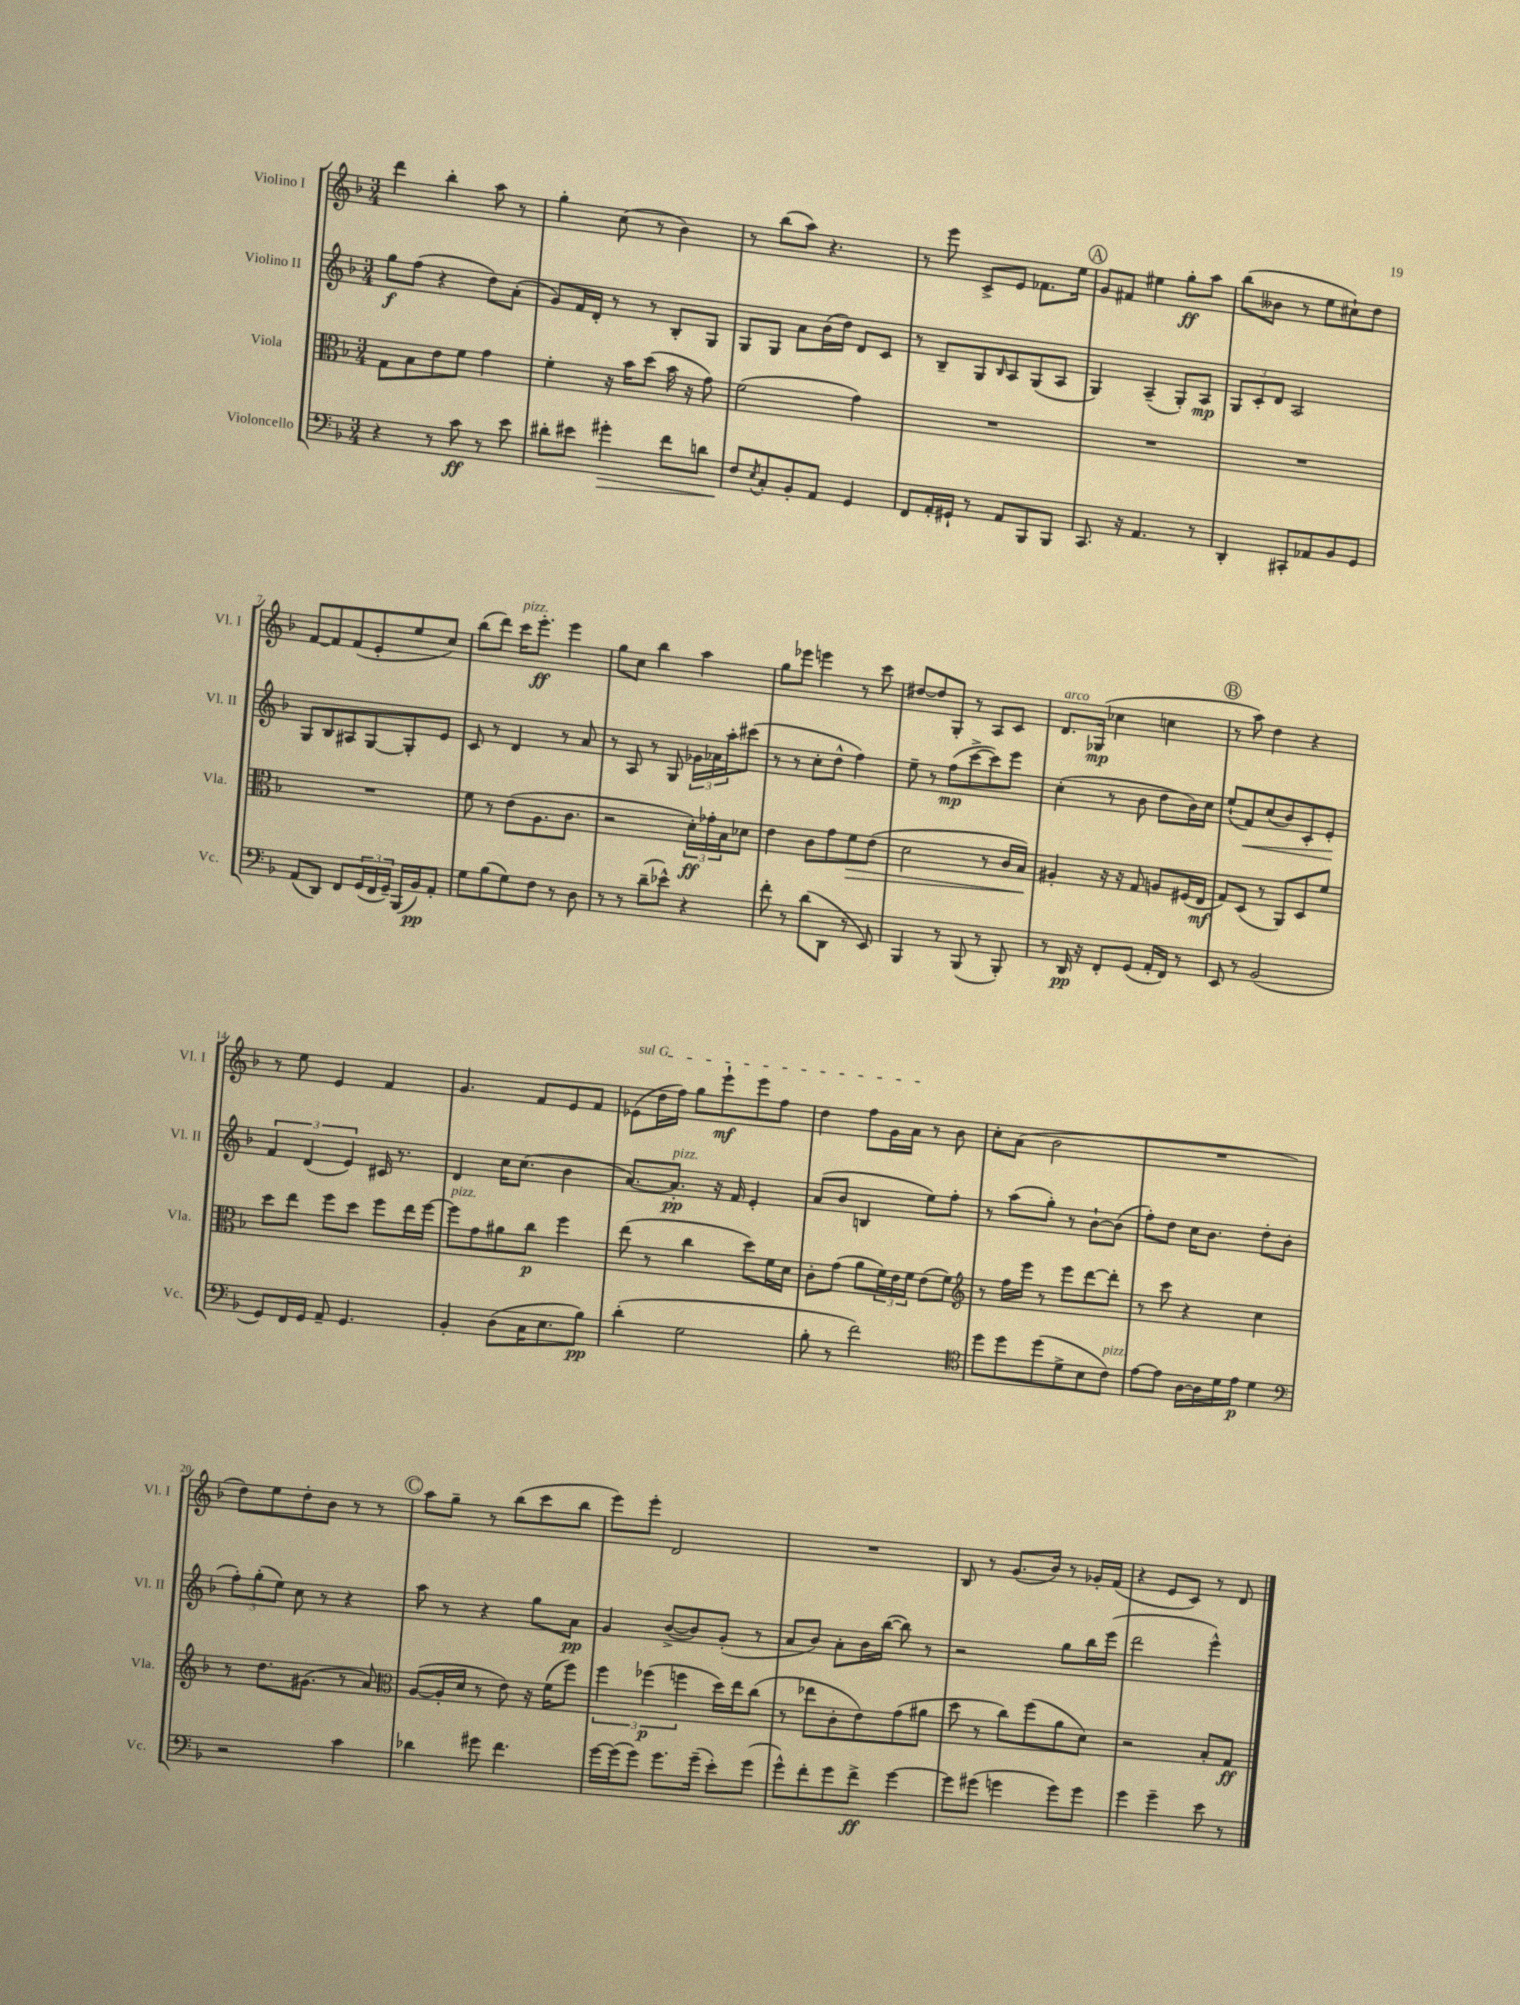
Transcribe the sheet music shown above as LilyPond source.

<<
\new StaffGroup <<
\new Staff = "s0" \with { instrumentName = "Violino I" shortInstrumentName = "Vl. I" } {
    \clef treble \key f \major \numericTimeSignature \time 3/4
    d'''4 bes''4-. a''8 r8 |
    g''4-. c''8( r8 bes'4) |
    r8 bes''8( a''8) r4. |
    r8 e'''8 c'8-> e'8 fes'8. e''16 |
    \mark \markup { \circle "A" } g'8 fis'8 eis''4 g''8-.\ff a''8 |
    bes''8( beses'8 r8 e''8 cis''8-!) d''8 |
    f'8~ f'8 f'8( e'8-. e''8 c''8) |
    bes''8( d'''8) c'''16^\markup { \italic "pizz." } e'''8.-.\ff e'''4 |
    g''8 c''8 bes''4 a''4 |
    g''8 ees'''8 e'''4 r8 c'''8 |
    dis''8~ dis''8 g8-. r8 a8 c'8 |
    d'8.^\markup { \italic "arco" } ges16\mp( ces''4 c''4 |
    \mark \markup { \circle "B" } r8 a''8) d''4 r4 |
    r8 e''8 e'4 f'4 |
    g'4. f'8 e'8 f'8 |
    \once \override TextSpanner.bound-details.left.text = \markup { \italic "sul G" } ees'8\startTextSpan( d''16 f''16) g''8 e'''8-!\mf e'''8 f''8 |
    d''4 f''8 g'16 a'16\stopTextSpan r8 bes'8 |
    c''8-. a'8( bes'2 |
    R2. |
    d''8) e''8 d''8-. bes'8 r8 r8 |
    \mark \markup { \circle "C" } a''8 g''8-- r8 bes''8( c'''8 bes''8 |
    e'''8) e'''8-. d'2 |
    R2. |
    bes8 r8 g'8.( bes'16) r8 ges'16-. f'16( |
    r4 e'8 c'8) r8 d'8 \bar "|." |
}
\new Staff = "s1" \with { instrumentName = "Violino II" shortInstrumentName = "Vl. II" } {
    \clef treble \key f \major \numericTimeSignature \time 3/4
    g''8\f f''8( r4 d''8) a'8-.( |
    g'8) f'16 d'16-. r8 r8 bes8-. g8 |
    g8 g8 a'8 bes'16( d''16) d'8 c'8 |
    r8 bes8-- g8 \grace { bes16 } a8 g8( a8 |
    \mark \markup { \circle "A" } g4) a4--( g8-.) a8\mp |
    \tuplet 3/2 { g8 c'8-. d'8 } a2 |
    g8 bes8 ais8 g8~ g8-. e'8 |
    c'8 r8 d'4 r8 a'8 |
    r8 a8 r8 g8 \tuplet 3/2 { ges'16 aes'16 a''16-. } cis'''8( |
    r8 r8 c''8-. d''8-^ f''4) |
    e''8-- r8 f''8\mp( c'''8~-> c'''8) e'''8 |
    c''4-.( r8 bes'8 d''8 bes'16) c''16 |
    \mark \markup { \circle "B" } e''8-!( f'8\<) c''8( bes'8) c'8-. e'8-.\! |
    \tuplet 3/2 { f'4 d'4( e'4) } cis'16 r8. |
    d'4 c''16 c''8.( bes'4 |
    a'8.~) a'8.-.\pp^\markup { \italic "pizz." } r16 f'16 e'4-. |
    a'8( bes'8 b4 e''8) f''8-. |
    r8 a''8( g''8-.) r8 bes'8~-! bes'8( |
    f''8-.) d''8 c''16 bes'8. d''8-. bes'8( |
    \tuplet 3/2 { f''8-.) g''8-.( e''8) } c''8 r8 r4 |
    \mark \markup { \circle "C" } a''8 r8 r4 g''8 a'8\pp |
    g'4 bes'8~->( bes'8) g'8-.( r8 |
    a'8 bes'8) a'8-. bes'16 bes''16~( bes''8) r8 |
    r2 g''8 bes''16 e'''16( |
    d'''2 e'''4-^) \bar "|." |
}
\new Staff = "s2" \with { instrumentName = "Viola" shortInstrumentName = "Vla." } {
    \clef alto \key f \major \numericTimeSignature \time 3/4
    g8 bes8 e'8 f'8 g'4 |
    f'4-. r16 bes'16 d''8( bes'16 r16 g'8) |
    f'2( g'4) |
    R2. |
    \mark \markup { \circle "A" } R2. |
    R2. |
    R2. |
    f'8 r8 e'8( a8. c'8. |
    r2 \tuplet 3/2 { d'16-.\ff) ges'16-. bes16 } des'8 |
    e'4 c'8 g'8 f'8\> e'8( |
    d'2 r8 c'16 bes16\!) |
    ais4-. r16 r16 g8 a8 fis16( e16\mf |
    \mark \markup { \circle "B" } g8) d8( r8 a,8) d8 f'8 |
    d''8 e''8 f''8 d''8 f''8 e''16 f''16~ |
    f''8^\markup { \italic "pizz." } g'8 ais'8 c''8\p f''4 |
    e''8( r8 c''4 d''8) f'16 d'16 |
    c'8-. g'8( a'8 \tuplet 3/2 { f'16) e'16 f'16 } e'8( f'8) |
    \clef treble r8 f''16 e'''16 r8 e'''8 d'''8~ d'''8-. |
    r8 c'''8 r4 c''4 |
    r8 d''8. gis'8.( r8 a'8) |
    \mark \markup { \circle "C" } \clef alto a8~( a16-. d'16 r8 e'8) r16 f'16( f''8) |
    \tuplet 3/2 { f''4 fes''4\p( f''4 } d''16) e''16 c''8( |
    r8 ees''8 c'8-. e'8) g'8( ais'8 |
    d''8 r8 c''8) f''8( a'8 d'8) |
    r2 bes8-. g8\ff \bar "|." |
}
\new Staff = "s3" \with { instrumentName = "Violoncello" shortInstrumentName = "Vc." } {
    \clef bass \key f \major \numericTimeSignature \time 3/4
    r4 r8 c'8\ff r8 e'8 |
    dis'8-. eis'8 gis'4-.\> f'8 d'8 |
    f8\! \acciaccatura { e8 } c8-. bes,8-. a,8 g,4 |
    f,8 a,16-. gis,16-! r8 a,8 bes,,8 bes,,8 |
    \mark \markup { \circle "A" } c,8. r16 a,4. r8 |
    d,4-. cis,8-. aes,8 bes,8 g,8 |
    a,8( d,8) f,8 \tuplet 3/2 { g,16( f,16 g,16--) } bes,,16( bes,16\pp) a,8-. |
    g8 bes8( g8) f8 r8 d8 |
    r8 r8 d'8--( ees'8-^) r4 |
    f'8-. r8 d'8( d,8 r8 e,8) |
    bes,,4 r8 bes,,8( r8 bes,,8-.) |
    r8 d,16\pp r16 f,8-. g,8( a,16-. f,16) r8 |
    \mark \markup { \circle "B" } e,8 r8 bes,2( |
    g,8) f,16 g,16 a,8-- g,4. |
    bes,4-. d8( c16 e8. bes8\pp) |
    d'4-.( g2 |
    bes8-. r8 f'2) |
    \clef tenor d''8 d''8 d''8( d'8-> bes8 c'8^\markup { \italic "pizz." }) |
    e'8~ e'8 a16~ a16 d'16 e'16\p d'4 |
    \clef bass r2 c'4 |
    \mark \markup { \circle "C" } des'4 gis'8 f'4. |
    g'16~ g'16( g'8) g'8. g'16--( e'8-.) g'8( |
    g'8-^) f'8-. g'8 f'8->\ff g'4~ |
    g'8 gis'8( g'4 g'8) g'8 |
    g'4 g'4-- e'8 r8 \bar "|." |
}
>>
>>
